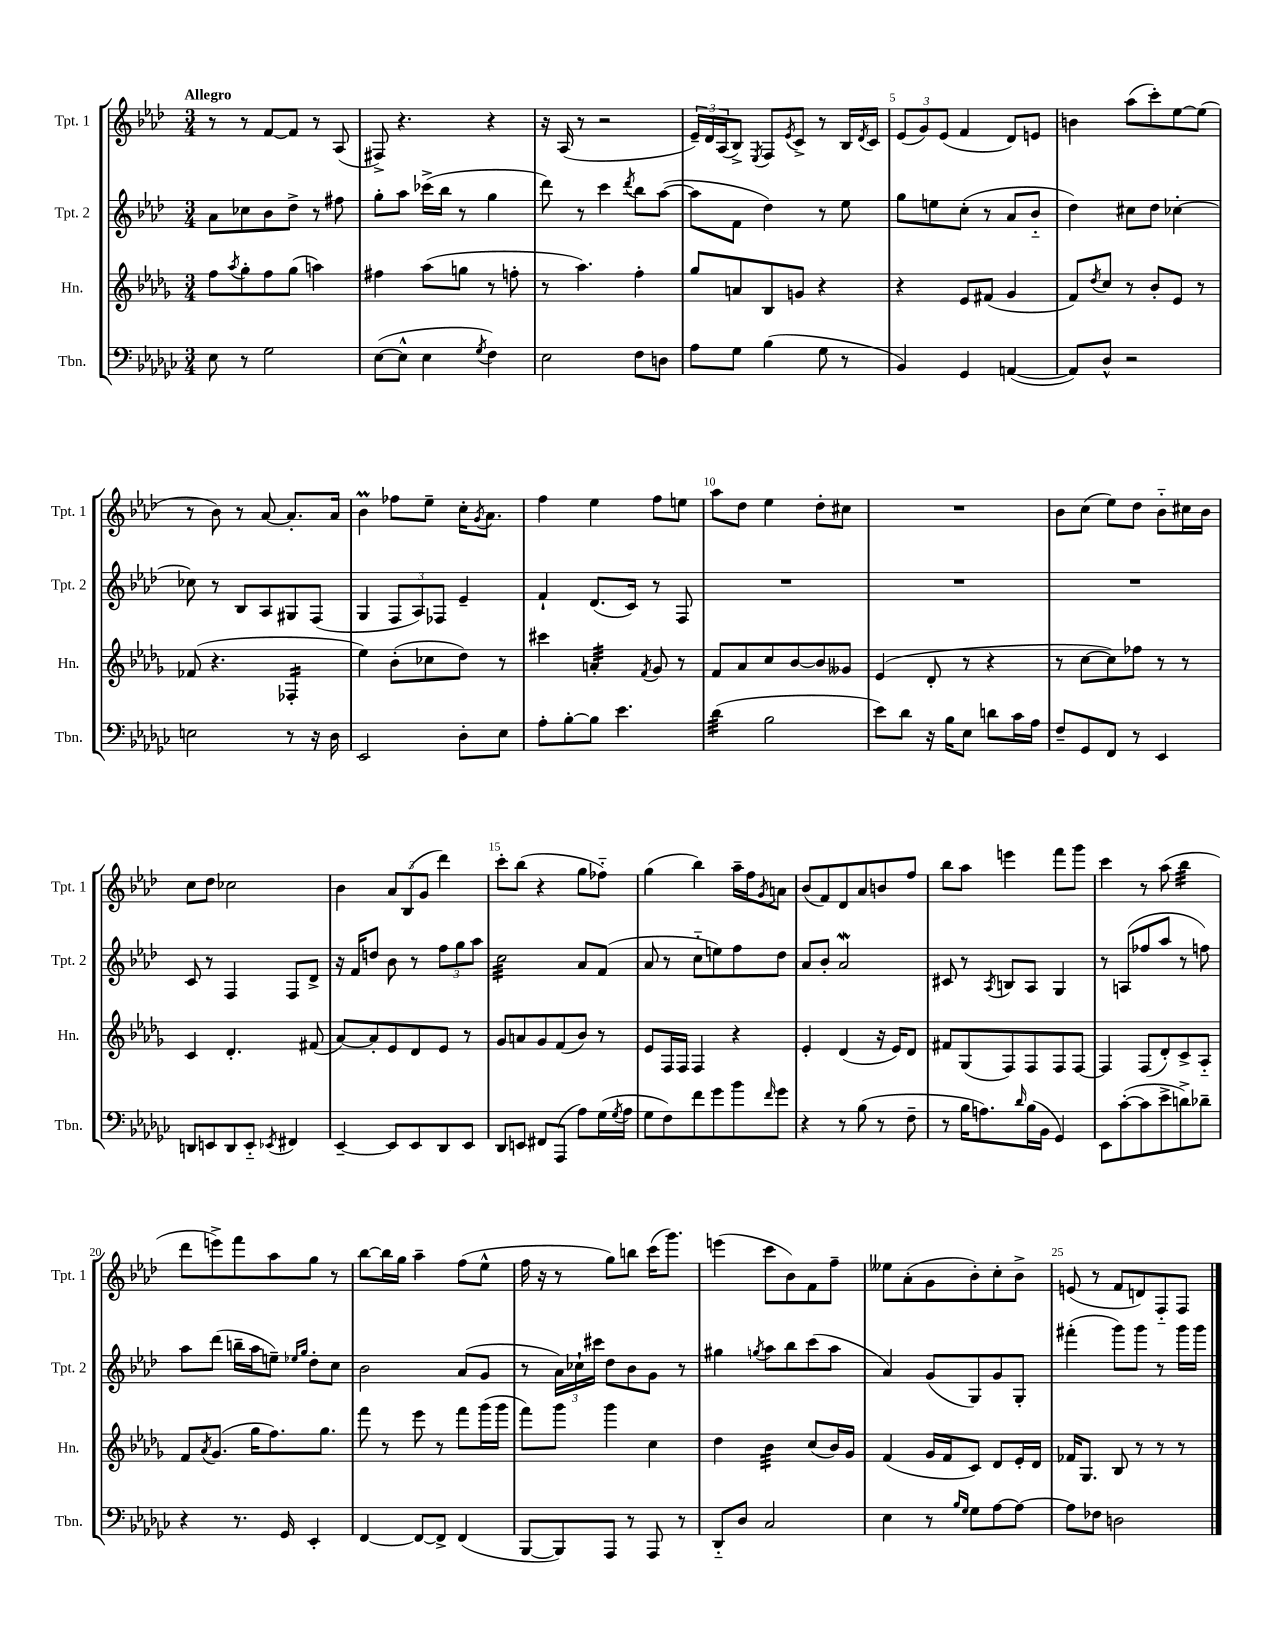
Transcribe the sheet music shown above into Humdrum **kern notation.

**kern	**kern	**kern	**kern
*staff4	*staff3	*staff2	*staff1
*clefF4	*clefG2	*clefG2	*clefG2
*k[b-e-a-d-g-c-]	*k[b-e-a-d-g-]	*k[b-e-a-d-]	*k[b-e-a-d-]
*M3/4	*M3/4	*M3/4	*M3/4
8E-	8ff	8a-	8r
.	8qaa-	.	.
8r	8gg-'	8cc-	8r
2G-	8ff	8b-	[8f
.	(8gg-	8dd-^	8f]
.	4aa)	8r	8r
.	.	8ff#	(8A-
=	=	=	=
([8E-	4ff#	8gg'	8F#^)
8E-^^]	.	8aa-	4.r
4E-	(8aa-	(16ccc-^	.
.	.	16bb-	.
.	8gg	8r	.
8qG-	.	.	.
4F)	8r	4gg	4r
.	8ff'	.	.
=	=	=	=
2E-	8r	8ddd-)	16r
.	.	.	(16A-
.	4.aa-)	8r	8r
.	.	4ccc	2r
.	.	8qddd-	.
8F	4ff'	8bb-	.
8D	.	([8aa-	.
=	=	=	=
8A-	8gg-	8aa-]	24e-~)
.	.	.	24d-
.	.	.	(24A-
8G-	8a	8f	8B-^)
.	.	.	8qE-
(4B-	8B-	4dd-)	8F
.	.	.	8qe-
.	8g	.	8c^
8G-	4r	8r	8r
8r	.	8ee-	16B-
.	.	.	8qd-
.	.	.	16c
=	=	=	=
4BB-)	4r	8gg	(12e-
.	.	.	12g)
.	.	8ee	.
.	.	.	(12e-
4GG-	8e-	(8cc'	4f
.	(8f#	8r	.
([4AA	4g-	8a-	8d-)
.	.	8b-'~	8e
=	=	=	=
8AA])	8f)	4dd-)	4b
.	8qdd-	.	.
8D-^^	8cc	.	.
2r	8r	8cc#	(8aa-
.	8b-'	8dd-	8ccc')
.	8e-	[4cc-'	[8ee-
.	8r	.	(8ee-]
=	=	=	=
2E	(8f-	8cc-]	8r
.	4.r	8r	8b-)
.	.	8B-	8r
.	.	8A-	[8a-
8r	4F-'	8G#	8.a-']
16r	.	(8F	.
16D-	.	.	16a-
=	=	=	=
2EE-	4ee-)	4G	4b-
.	(8b-'	12F	8ff-
.	.	12A-)	.
.	8cc-	.	8ee-~
.	.	12F-	.
8D-'	8dd-)	4e-~	16cc'
.	.	.	8qg
.	.	.	8.a-
8E-	8r	.	.
=	=	=	=
8A-'	4ccc#	4f`	4ff
[8B-'	.	.	.
8B-]	4a'	(8.d-	4ee-
4.e-	.	.	.
.	.	16c)	.
.	8qf	.	.
.	8g-	8r	8ff
.	8r	8F	8ee
=	=	=	=
(4d-	8f	2.r	8aa-
.	8a-	.	8dd-
2B-	8cc	.	4ee-
.	[8b-	.	.
.	8b-]	.	8dd-'
.	8g--	.	8cc#
=	=	=	=
8e-)	(4e-	2.r	2.r
8d-	.	.	.
16r	8d-'	.	.
16B-	.	.	.
8E-	8r	.	.
8d	4r	.	.
16c-	.	.	.
16A-	.	.	.
=	=	=	=
8F~	8r	2.r	8b-
8GG-	[8cc	.	(8cc
8FF	8cc])	.	8ee-)
8r	8ff-	.	8dd-
4EE-	8r	.	8b-'~
.	8r	.	16cc#
.	.	.	16b-
=	=	=	=
8DD	4c	8c	8cc
8EE	.	8r	8dd-
8DD	4.d-'	4F	2cc-
8EE'~	.	.	.
8qEE-	.	.	.
4FF#	.	8F	.
.	(8f#	8d-^	.
=	=	=	=
[4EE-~	[8a-)	16r	4b-
.	.	16f	.
.	8a-']	8dd	.
8EE-]	8e-	8b-	12a-
.	.	.	(12B-
8EE-	8d-	8r	.
.	.	.	12g
8DD-	8e-	12ff	4ddd-)
.	.	12gg	.
8EE-	8r	.	.
.	.	12aa-	.
=	=	=	=
8DD-	8g-	2cc	8ccc'
8EE	8a	.	(8bb-
8FF#	8g-	.	4r
(8AAA-	(8f	.	.
8A-)	8b-)	8a-	8gg
(16G-	8r	(8f	8ff-'~)
8qG-	.	.	.
16A-	.	.	.
=	=	=	=
8G-	8e-	8a-	(4gg
8F)	16F	8r	.
.	16F	.	.
8f	4F	8cc'~	4bb-)
8g-	.	8ee)	.
8b-	4r	8ff	16aa-~
.	.	.	16ff
16qqf	.	.	8qg
8g-	.	8dd-	8a
=	=	=	=
4r	4e-'	8a-	(8b-
.	.	8b-'	8f)
8r	(4d-	2a-	8d-
(8B-	.	.	8a-
8r	16r	.	8b
.	16e-)	.	.
8F~	8d-	.	8ff
=	=	=	=
8r	8f#	8c#	8bb-
16B-	(8G-	8r	8aa-
8.A)	.	.	.
.	.	8qA-	.
.	8F)	8B	4eee
16qqd-	.	.	.
(16B-	8F	8A-	.
16BB-	.	.	.
4GG-)	8F	4G	8fff
.	[8F	.	8ggg
=	=	=	=
8EE-	4F]	8r	4ccc
([8c-'	.	(8A	.
8c-]	(8F	8ff-	8r
8e-^	8d-')	8aa-	(8aa-
8d^)	8c^	8r	4bb-
8d-~	8A-'~	8ff)	.
=	=	=	=
4r	8f	8aa-	8ddd-
.	8qa-	.	.
.	(8.g-	(8ddd-	8eee^)
8.r	.	16bb~	8fff
.	16gg-	16aa-	.
.	8.ff)	8ee~)	8aa-
16GG-	.	.	.
.	.	16qqee-	.
.	.	16qqgg	.
4EE-'	.	8dd-'	8gg
.	8.gg-	.	.
.	.	8cc	8r
=	=	=	=
[4FF	8fff	2b-	[8bb-
.	8r	.	16bb-]
.	.	.	16gg
8FF_	8eee-	.	4aa-~
8FF^]	8r	.	.
(4FF	8fff	(8a-	(8ff
.	(16ggg-	8g	8ee-^^
.	16ggg-	.	.
=	=	=	=
[8BBB-	8fff)	8r	16ff
.	.	.	16r
8BBB-])	8ggg-	24a-)	8r
.	.	24cc-`	.
.	.	24ccc#	.
8AAA-	4ggg-	8dd-	8gg)
8r	.	8b-	8bb
8AAA-	4cc	8g	(16ccc
.	.	.	8.ggg)
8r	.	8r	.
=	=	=	=
8DD-'~	4dd-	4gg#	(4eee
8D-	.	.	.
.	.	8qgg	.
2C-	4b-	8aa-	8ccc
.	.	8bb-	8b-)
.	(8cc	(8ccc	8f
.	16b-)	8aa-	8ff~
.	16g-	.	.
=	=	=	=
4E-	(4f	4a-)	8ee--
.	.	.	(8a-'
8r	16g-	(8g	8g
.	16f	.	.
16qqB-	.	.	.
16qqG-	.	.	.
8G-	8c)	8G)	8b-')
[8A-	8d-	8g	8cc'
8A-_	16e-'	8G'	8b-^
.	16d-	.	.
=	=	=	=
8A-]	16f-	(4fff#'	(8e
.	8.G-	.	.
8F-	.	.	8r
2D	8B-	8ggg)	8f
.	8r	8ggg	8d)
.	8r	8r	8F'~
.	8r	16ggg	8F
.	.	16ggg	.
==	==	==	==
*-	*-	*-	*-
